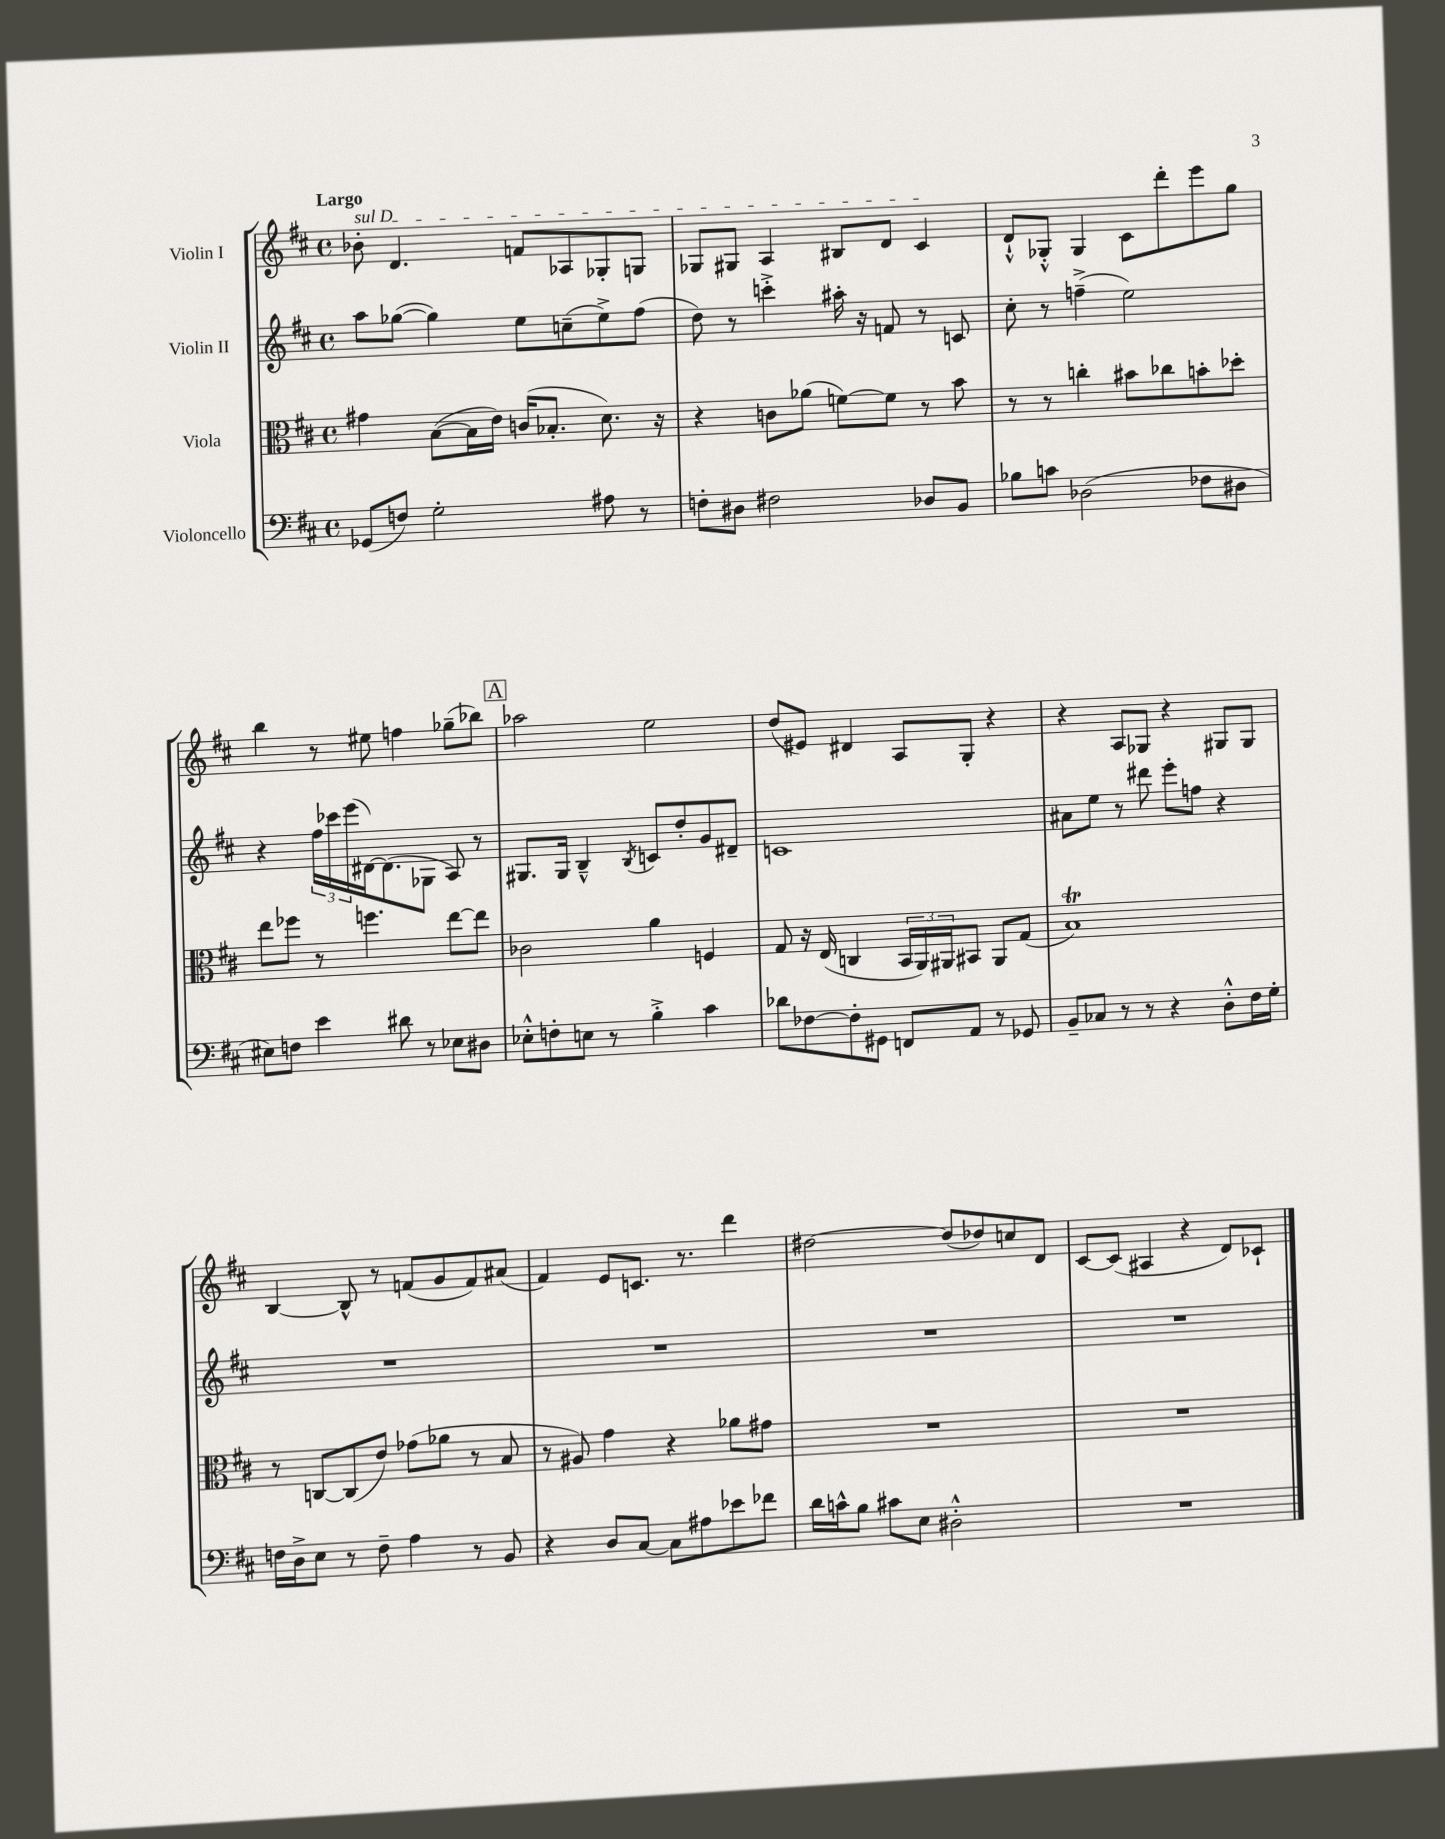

**kern	**kern	**kern	**kern
*part4	*part3	*part2	*part1
*staff4	*staff3	*staff2	*staff1
*I"Violoncello	*I"Viola	*I"Violin II	*I"Violin I
*clefF4	*clefC3	*clefG2	*clefG2
*k[f#c#]	*k[f#c#]	*k[f#c#]	*k[f#c#]
*M4/4	*M4/4	*M4/4	*M4/4
*met(c)	*met(c)	*met(c)	*met(c)
=1	=1	=1	=1
!	!	!	!LO:TX:a:B:t=Largo
!	!	!	!LO:TX:a:i:t=sul D
(8GG-X/L	4g#X\	8aa\L	8b-X'\
8Fn/J)	.	([8gg-X\J	4.d/
2G'\	([8B\L	4gg-\])	.
.	16B\L]	.	.
.	16e\JJ)	.	.
.	(16cn/KL	8ee\L	8fn/L
.	8.B-X'/J	.	.
.	.	(8ccn~\	8A-X/
8A#X\	8.d\)	8ee^\)	8G-X'/
8r	.	(8ff#\J	8Gn/J
.	16r	.	.
=2	=2	=2	=2
8Fn'\L	4r	8dd\)	8G-X/L
8D#X\J	.	8r	8G#X/J
2F#X\	8cn\L	4cccn'^\	4A/
.	(8a-X\J	.	.
.	[8fn\L)	16aa#X'\	8B#X/L
.	.	16r	.
.	8f\J]	8fn/	8d/J
8D-X/L	8r	8r	4c#/
8BB/J	8b\	8cn/	.
=3	=3	=3	=3
8B-X\L	8r	8cc#'\	8d`^^/L
8cn\J	8r	8r	8G-X'^^/J
(2D-X\	4ccn'\	(4ffn~^\	4G-/
.	8b#X\L	2ee\)	8c#\L
.	8cc-X\	.	8ddd'\
8F-X\L	8bn'\	.	8eee\
8D#X\J	8dd-X'\J	.	8gg\J
!!LO:LB:g=z
=4	=4	=4	=4
8E#X\L)	8ee\L	4r	4bb\
8Fn\J	8ff-X\J	.	.
4e\	8r	24ff#\LL	8r
.	.	24ccc-X\	.
.	.	(24eee\	.
.	4.ffn\	[16d#X\J)	8ee#X\
.	.	(8.d#\]	.
8d#X\	.	.	4ffn\
8r	.	8G-X\J	.
8E-X\L	[8ee\L	8A/)	(8gg-X~\L
8D#X\J	8ee\J]	8r	8bb-X\J)
!!LO:REH:place=s1:t=A
=5	=5	=5	=5
8E-X'^^\L	2c-X\	8.G#X/L	2aa-X\
8Fn'\	.	.	.
.	.	16G#/Jk	.
8En\J	.	4B~^^/	.
8r	.	.	.
.	.	8qB/	.
4B'^\	4a\	8cn/L	2ee\
.	.	8dd'/	.
4c#\	4Fn/	8g/	.
.	.	8d#X~/J	.
=6	=6	=6	=6
8d-X\L	8G/	1cn	(8dd/L
[8F-X\	16r	.	8e#X/J)
.	(16E/	.	.
8F-'\]	4Cn/	.	4d#X/
8GG#X\J	.	.	.
8FFn/L	24BB/LL	.	8A/L
.	24AA/)	.	.
.	24AA#X/J	.	.
8AA/J	8BB#X/J	.	8G'/J
8r	8AA#/L	.	4r
8GG-X/	(8G/J	.	.
=7	=7	=7	=7
8BB~/L	1BT)	8a#X\L	4r
8C-X/J	.	8ee\J	.
8r	.	8r	8A/L
8r	.	8ddd#X\	8G-X/J
4r	.	8eee'\L	4r
.	.	8ffn\J	.
8D'^^\L	.	4r	8G#X/L
16F#\L	.	.	8G#/J
16G'\JJ	.	.	.
!!LO:LB:g=z
=8	=8	=8	=8
16Fn\LL	8r	1r	[4B/
16D^\J	.	.	.
8E\J	[8Cn/L	.	.
8r	(8C/]	.	8B^^/]
8F~\	8e/J)	.	8r
4A\	(8g-X\L	.	(8fn/L
.	8a-X\J	.	8g/
8r	8r	.	8f/)
8BB/	8B/	.	(8a#X/J
=9	=9	=9	=9
4r	8r	1r	4f#/)
.	8A#X/)	.	.
8D/L	4g\	.	8e/L
[8C#/J	.	.	8.cn/J
8C#\L]	4r	.	.
.	.	.	8.r
8A#X\	.	.	.
8e-X\	8a-X\L	.	4ddd\
8f-X\J	8g#X\J	.	.
=10	=10	=10	=10
16d\LL	1r	1r	[2dd#X\
16cn^^\J	.	.	.
8B\J	.	.	.
8c#X\L	.	.	.
8E\J	.	.	.
2D#X'^^\	.	.	(8dd#/L]
.	.	.	8dd-X/)
.	.	.	8ccn/
.	.	.	8d/J
=11	=11	=11	=11
1r	1r	1r	[8c#/L
.	.	.	(8c#/J]
.	.	.	4A#X/
.	.	.	4r
.	.	.	8d/L)
.	.	.	8c-X`/J
==	==	==	==
*-	*-	*-	*-
